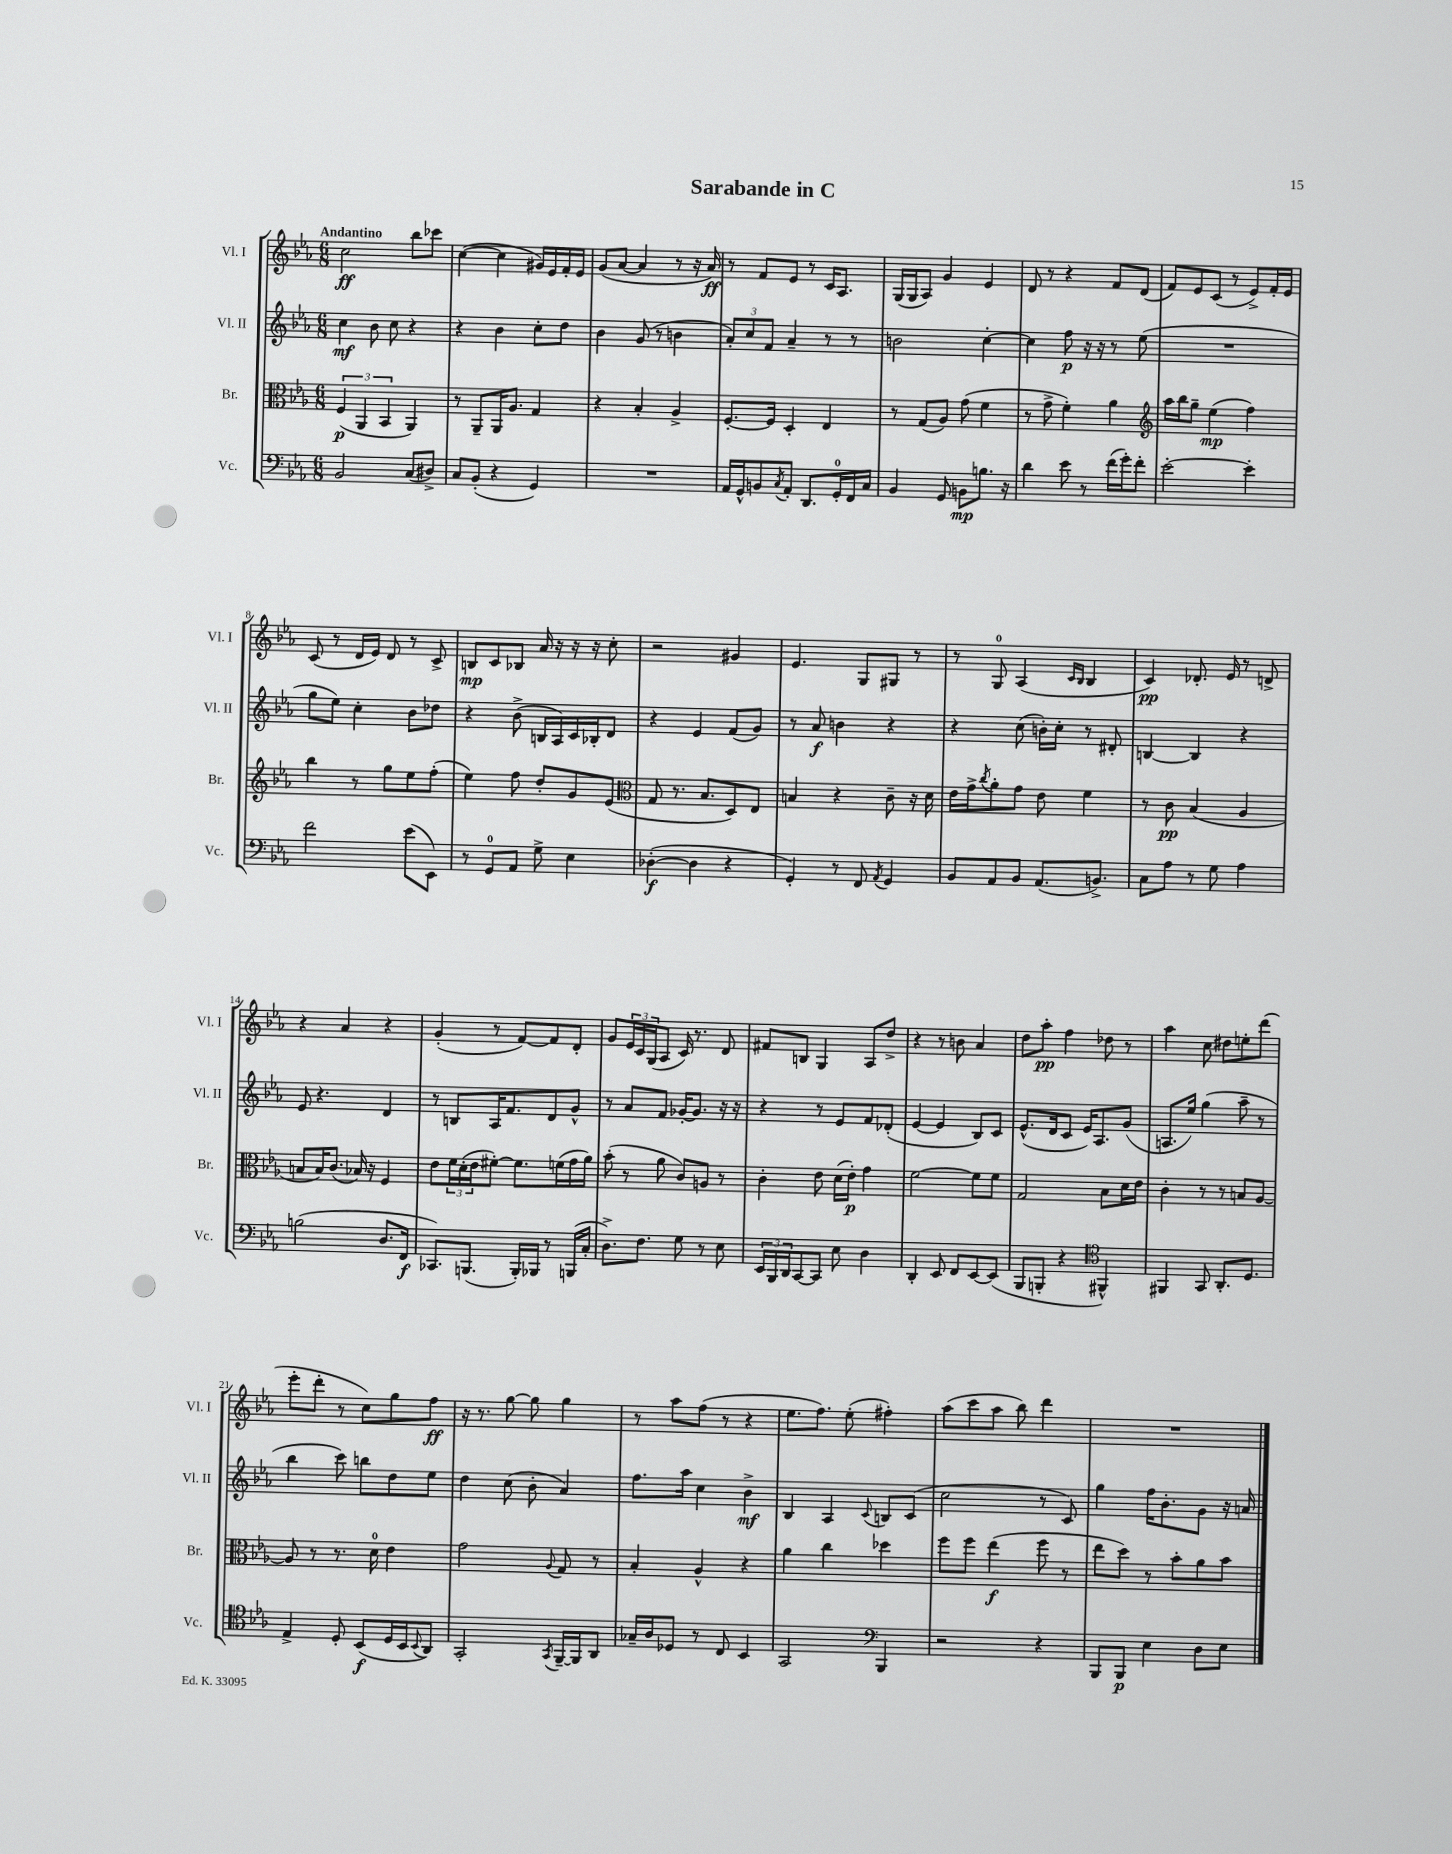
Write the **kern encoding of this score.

**kern	**kern	**kern	**kern
*staff4	*staff3	*staff2	*staff1
*clefF4	*clefC3	*clefG2	*clefG2
*k[b-e-a-]	*k[b-e-a-]	*k[b-e-a-]	*k[b-e-a-]
*M6/8	*M6/8	*M6/8	*M6/8
2BB-	(6F	4cc	2cc
.	6AA-	.	.
.	.	8b-	.
.	6BB-	.	.
.	.	8cc	.
(8C	4AA-)	4r	8bb-
8D#^)	.	.	8ccc-
=	=	=	=
8C	8r	4r	([4cc
(8BB-'	8AA-~	.	.
4r	16AA-	4b-	4cc]
.	8.A-	.	.
4GG)	4G	8cc'	16g#)
.	.	.	16e-
.	.	8dd	16f'
.	.	.	16e-
=	=	=	=
2.r	4r	4b-	(8g
.	.	.	[8a-
.	4B-'	(8g	4a-]
.	.	8r	.
.	4A-^	4b	8r
.	.	.	16r
.	.	.	16a-)
=	=	=	=
16AA-	[8.F'	12a-')	8r
16GG^^	.	.	.
.	.	12cc	.
8BB	.	.	8f
.	.	12f	.
.	16F]	.	.
8qC	.	.	.
8AA-'	4D'	4a-~	8e-
8.DD	.	.	8r
.	4E-	8r	16c
16GG'	.	.	8.A-
16FF	.	8r	.
16C	.	.	.
=	=	=	=
4BB-	8r	2b	(16G
.	.	.	16G
.	(8G	.	8A-)
8GG	8A-)	.	4g
8BB	(8g	.	.
8.B	4f	[4cc'	4e-
16r	.	.	.
=	=	=	=
4d	8r	4cc]	8d
.	8g^	.	8r
8e-	4f')	8ff	4r
8r	.	16r	.
.	.	16r	.
(16f	4a-	8r	8f
16g')	.	.	.
8f'	.	(8ee-	(8d
=	=	=	=
*	*clefG2	*	*
[2e-'	16aa-	2.r	8f)
.	16bb-	.	.
.	8gg~	.	8e-
.	(4ee-	.	(8c
.	.	.	8r
4e-']	4ff)	.	8e-^)
.	.	.	16f'
.	.	.	16e-
=	=	=	=
2f	4bb-	8gg	(8c
.	.	8ee-)	8r
.	8r	4cc'	16d
.	.	.	16e-)
.	8gg	.	8d
(8e-	8ee-	8b-	8r
8EE-)	(8ff'	8dd-	8c^
=	=	=	=
8r	4ee-)	4r	8B
8GG	.	.	8c
8AA-	8ff	(8b-^	8B-
8G^	8dd'	16B	16a-
.	.	16A-)	16r
4E-	8g	16c	16r
.	.	16B-'	16r
.	(8e-	8d	8cc'
=	=	=	=
*	*clefC3	*	*
([4D-'	8G	4r	2r
.	8.r	.	.
4D-]	.	4e-	.
.	8.B-	.	.
4r	8D)	(8f	4g#
.	8E-	8g)	.
=	=	=	=
4GG')	4B	8r	4.e-
.	.	8a-	.
8r	4r	4b	.
8FF	.	.	8G
8qAA-	.	.	.
4GG	8c~	4r	8G#
.	16r	.	8r
.	16d	.	.
=	=	=	=
8BB-	16e-	4r	8r
.	16g^	.	.
.	8qcc	.	.
8AA-	8a-'	.	8G
8BB-	8g	(8cc	(4A-
(8.AA-	8e-	16b')	.
.	.	16cc'	.
.	.	.	16qqc
.	.	.	16qqB-
.	4f	8r	4B-
8.BB^)	.	.	.
.	.	8d#'	.
=	=	=	=
8C	8r	[4B	4c)
8A-	8c	.	.
8r	(4B-	4B]	8.d-'
8G	.	.	.
.	.	.	16e-
4A-	4A-	4r	8r
.	.	.	8d^
=	=	=	=
(2B	8B	8e-	4r
.	16B)	4.r	.
.	(8.c	.	.
.	.	.	4a-
.	16B-)	.	.
.	16r	.	.
8.D	4F	4d	4r
16FF	.	.	.
=	=	=	=
8.CC-)	8e-	8r	(4g'
.	24f	8B	.
.	(24d'	.	.
(8.BBB	.	.	.
.	24e-	.	.
.	[8f#')	16A-	8r
.	.	8.f	.
16BBB')	8.f#]	.	[8f)
16BBB-	.	.	.
8r	.	8d	8f]
.	(16f	.	.
(16BBB	16g	8g^^	8d'
16C'	16a-)	.	.
=	=	=	=
8.D^)	(8b-'	8r	8g
.	8r	8a-	24e-
.	.	.	24c
8.F	.	.	.
.	.	.	(24G
.	8a-	8f	8A-
8G	8c)	[16g-'	16c)
.	.	8.g-]	8.r
8r	8A	.	.
8E-	8r	16r	8d
.	.	16r	.
=	=	=	=
24EE-	4c'	4r	8f#
24BBB-	.	.	.
24DD	.	.	.
[8CC	.	.	8B
8CC]	8e-	8r	4G
8E-	(16d	8e-	.
.	16e-')	.	.
4D	4g	8f	8A-
.	.	(8d-'	8dd^
=	=	=	=
4DD'	[2f	[4e-	4r
8EE-	.	4e-]	8r
8FF	.	.	8b
[8EE-	8f]	8B-)	4a-
(8EE-]	8f	8c	.
=	=	=	=
8BBB-	2G	(8.e-^^	8dd
8BBB'	.	.	8aa-'
.	.	16d	.
4r	.	8c	4ff
.	.	16e-)	.
.	.	8.A-	.
*clefC4	*	*	*
4FF#^^)	8B-	.	8dd-
.	16d	(8g	8r
.	16e-	.	.
=	=	=	=
4FF#	4c'	8.A	4aa-
.	.	16ee-)	.
8GG	8r	(4gg	8cc
8.AA-'	8r	.	8dd#
.	8B	8aa-~	8ee'
8.D	.	.	.
.	[8A-	8r	(8ddd
=	=	=	=
4E-^	8A-]	4bb-	8eee-'
.	8r	.	8ddd'
8D'	8.r	8ccc)	8r
(8BB-	.	8bb	8cc)
.	16d	.	.
16D	4e-	8dd	8gg
16BB-	.	.	.
8qqBB-	.	.	.
8AA-)	.	8ee-	8ff
=	=	=	=
2GG'	2g	4dd	16r
.	.	.	8.r
.	.	(8cc	[8gg
.	.	8b-'	8gg]
8qGG	8qqA-	.	.
[16FF~	8G	4a-)	4gg
16FF]	.	.	.
8AA-	8r	.	.
=	=	=	=
16G-~	4B-'	8.ff	8r
16A-	.	.	.
8D-	.	.	8aa-
.	.	16aa-	.
8r	4A-^^	4cc	(8ff
8C	.	.	8r
4BB-	4r	4b-^	4r
=	=	=	=
2GG	4a-	4B-	8.ee-
.	.	.	8.ff)
.	4cc	4A-	.
.	.	.	(8ee-'
*clefF4	*	*	*
.	.	8qqc	.
4BBB-	4dd-	8B	4ff#')
.	.	(8c	.
=	=	=	=
2r	8ff	2cc	(8aa-
.	8ff	.	8ccc
.	(4ee-	.	8aa-
.	.	.	8bb-)
4r	8ff	8r	4ddd
.	8r	8c)	.
=	=	=	=
8BBB-	8ee-	4gg	2.r
8BBB-	8dd)	.	.
4E-	8r	16ff	.
.	.	8.b-'	.
.	8b-'	.	.
8D	8a-	8g	.
8E-	8b-	16r	.
.	.	16a	.
==	==	==	==
*-	*-	*-	*-
